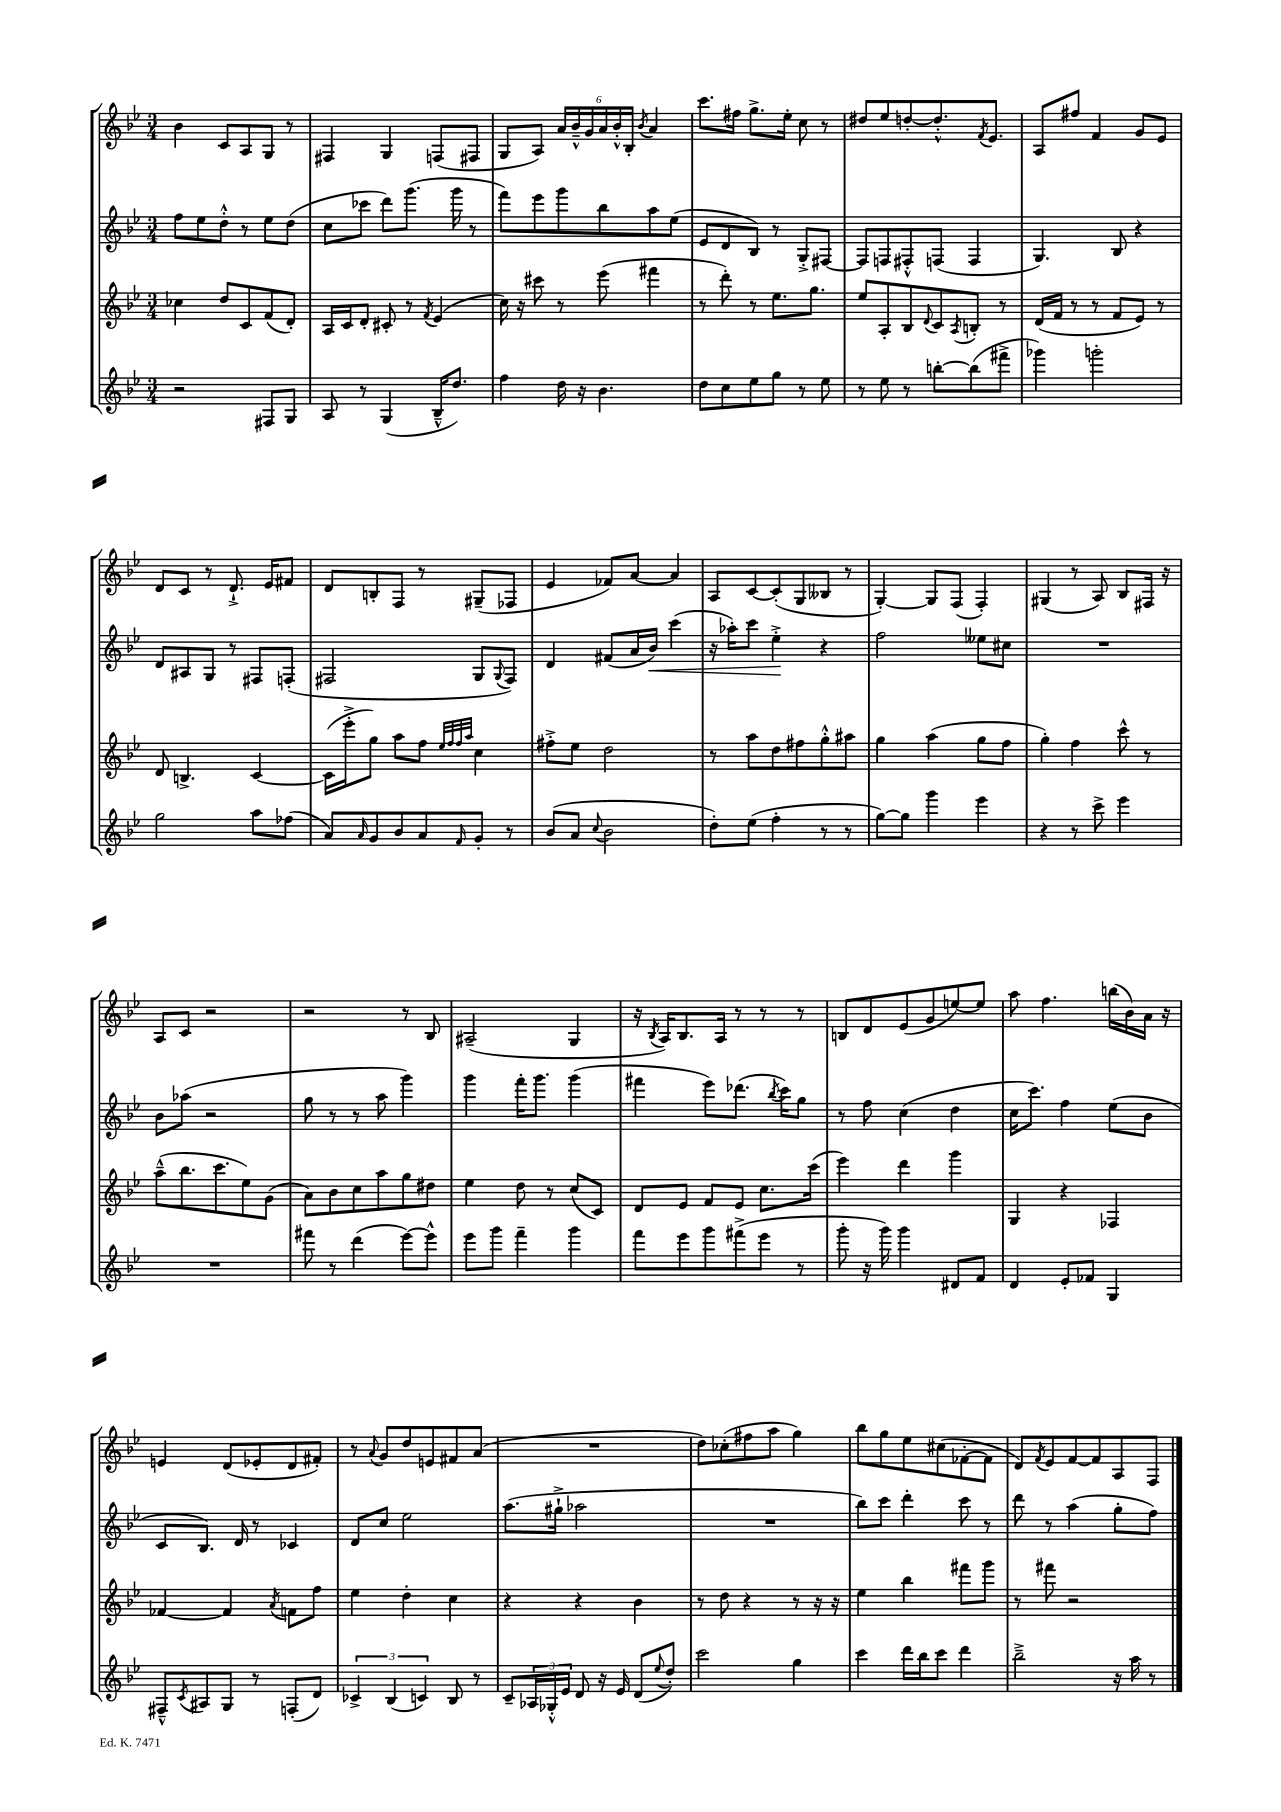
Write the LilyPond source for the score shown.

<<
\new StaffGroup <<
\new Staff = "s0" {
    \clef treble \key bes \major \numericTimeSignature \time 3/4
    bes'4 c'8 a8 g8 r8 |
    fis4 g4 f8( fis8 |
    g8 a8) \tuplet 6/4 { a'16 bes'16---^ g'16 a'16 bes'16-.-^ bes16-. } \acciaccatura { bes'8 } a'4 |
    c'''8. fis''16 g''8.-> ees''16-. c''8 r8 |
    dis''8 ees''8 d''8~-. d''8.-.-^ \acciaccatura { f'8 } ees'8. |
    a8 fis''8 f'4 g'8 ees'8 |
    d'8 c'8 r8 d'8.-!-> ees'16 fis'8 |
    d'8 b8-. f8 r8 gis8--( fes8 |
    ees'4 fes'8) a'8~ a'4 |
    a8 c'8~ c'8-.( g8 beses8 r8 |
    g4~-.) g8 f8( f4-.) |
    gis4( r8 a8) bes8 fis16 r16 |
    a8 c'8 r2 |
    r2 r8 bes8 |
    ais2--( g4 |
    r16 \acciaccatura { bes8 } a16) bes8. a16 r8 r8 r8 |
    b8 d'8 ees'8( g'8 e''8~) e''8 |
    a''8 f''4. b''16( bes'16) a'16 r16 |
    e'4 d'8( ees'8-. d'8 fis'8-.) |
    r8 \appoggiatura { a'8 } g'8 d''8 e'8 fis'8 a'8( |
    R2. |
    d''8) ces''8-.( fis''8 a''8 g''4) |
    bes''8 g''8 ees''8 cis''8( fes'8~-. fes'8 |
    d'8) \acciaccatura { f'8 } ees'8 f'8~ f'8 a8 f8 \bar "|." |
}
\new Staff = "s1" {
    \clef treble \key bes \major \numericTimeSignature \time 3/4
    f''8 ees''8 d''8-.-^ r8 ees''8 d''8( |
    c''8 ces'''8 d'''8) g'''8.( g'''16 r8 |
    f'''8) ees'''8 g'''8 bes''8 a''8 ees''8( |
    ees'8 d'8 bes8) r8 g8-.-> fis8~ |
    fis8 f8 fis8-.-^ f8( f4 |
    g4.) bes8 r4 |
    d'8 ais8 g8 r8 fis8 f8-.( |
    fis2 g8 \appoggiatura { g8 } fis8) |
    d'4 fis'8( a'16 bes'16\<) c'''4( |
    r16 aes''16-.) c'''8 ees''4-.->\! r4 |
    f''2 eeses''8 cis''8 |
    R2. |
    bes'8 aes''8( r2 |
    g''8 r8 r8 a''8 g'''4) |
    g'''4 f'''16-. g'''8. g'''4( |
    fis'''4 ees'''8) des'''8.( \acciaccatura { bes''8 } c'''16) g''8 |
    r8 f''8 c''4( d''4 |
    c''16 c'''8.) f''4 ees''8( bes'8 |
    c'8 bes8.) d'16 r8 ces'4 |
    d'8 c''8 ees''2 |
    a''8.( gis''16-!-> aes''2 |
    R2. |
    bes''8) c'''8 d'''4-. c'''8 r8 |
    d'''8 r8 a''4( g''8-. f''8) \bar "|." |
}
\new Staff = "s2" {
    \clef treble \key bes \major \numericTimeSignature \time 3/4
    ces''4 d''8 c'8 f'8( d'8-.) |
    a16 c'16 d'8-. cis'8-. r8 \acciaccatura { f'8 } ees'4( |
    c''16) r16 cis'''8 r8 ees'''8( fis'''4 |
    r8 d'''8-.) r8 ees''8. g''8. |
    ees''8 a8-. bes8 \appoggiatura { d'8 } c'8 \acciaccatura { a8 } b8-. r8 |
    d'16( f'16 r8 r8 f'8 ees'8) r8 |
    d'8 b4.-> c'4~ |
    c'16( ees'''16-.-> g''8) a''8 f''8 \grace { ees''32 f''32 f''32 a''32 } c''4 |
    fis''8-.-> ees''8 d''2 |
    r8 a''8 d''8 fis''8 g''8-.-^ ais''8 |
    g''4 a''4( g''8 f''8 |
    g''4-.) f''4 c'''8-^ r8 |
    a''8---^( bes''8. c'''8. ees''8) g'8( |
    a'8) bes'8 c''8 a''8 g''8 dis''8 |
    ees''4 d''8 r8 c''8( c'8) |
    d'8 ees'8 f'8 ees'8 c''8. c'''16( |
    ees'''4) d'''4 g'''4 |
    g4 r4 fes4 |
    fes'4~ fes'4 \acciaccatura { a'8 } f'8 f''8 |
    ees''4 d''4-. c''4 |
    r4 r4 bes'4 |
    r8 d''8 r4 r8 r16 r16 |
    ees''4 bes''4 fis'''8 g'''8 |
    r8 fis'''8 r2 \bar "|." |
}
\new Staff = "s3" {
    \clef treble \key bes \major \numericTimeSignature \time 3/4
    r2 fis8 g8 |
    a8 r8 g4( bes16---^ d''8.) |
    f''4 d''16 r16 bes'4. |
    d''8 c''8 ees''8 g''8 r8 ees''8 |
    r8 ees''8 r8 b''8~-. b''8( fis'''8-> |
    ges'''4) g'''2-. |
    g''2 a''8 fes''8( |
    a'8) \grace { a'16 } g'8 bes'8 a'8 \grace { f'16 } g'8-. r8 |
    bes'8( a'8 \appoggiatura { c''8 } bes'2 |
    d''8-.) ees''8( f''4-. r8 r8 |
    g''8~) g''8 g'''4 ees'''4 |
    r4 r8 c'''8-> ees'''4 |
    R2. |
    fis'''8 r8 d'''4( ees'''8~) ees'''8-^ |
    ees'''8 g'''8 f'''4-- g'''4 |
    f'''8 ees'''8 g'''8 fis'''8->( ees'''8 r8 |
    g'''8-. r16 g'''16) g'''4 dis'8 f'8 |
    d'4 ees'8-. fes'8 g4 |
    fis8---^ \acciaccatura { c'8 } ais8 g8 r8 f8-.( d'8) |
    \tuplet 3/2 { ces'4-> bes4( c'4) } bes8 r8 |
    c'8-- \tuplet 3/2 { aes16 ges16-.-^ ees'16 } d'8 r16 ees'16 d'8( \appoggiatura { ees''8 } d''8-.) |
    c'''2 g''4 |
    c'''4 d'''16 bes''16 c'''8 d'''4 |
    bes''2---> r16 a''16 r8 \bar "|." |
}
>>
>>
\layout { \context { \Score \remove "Bar_number_engraver" } }
